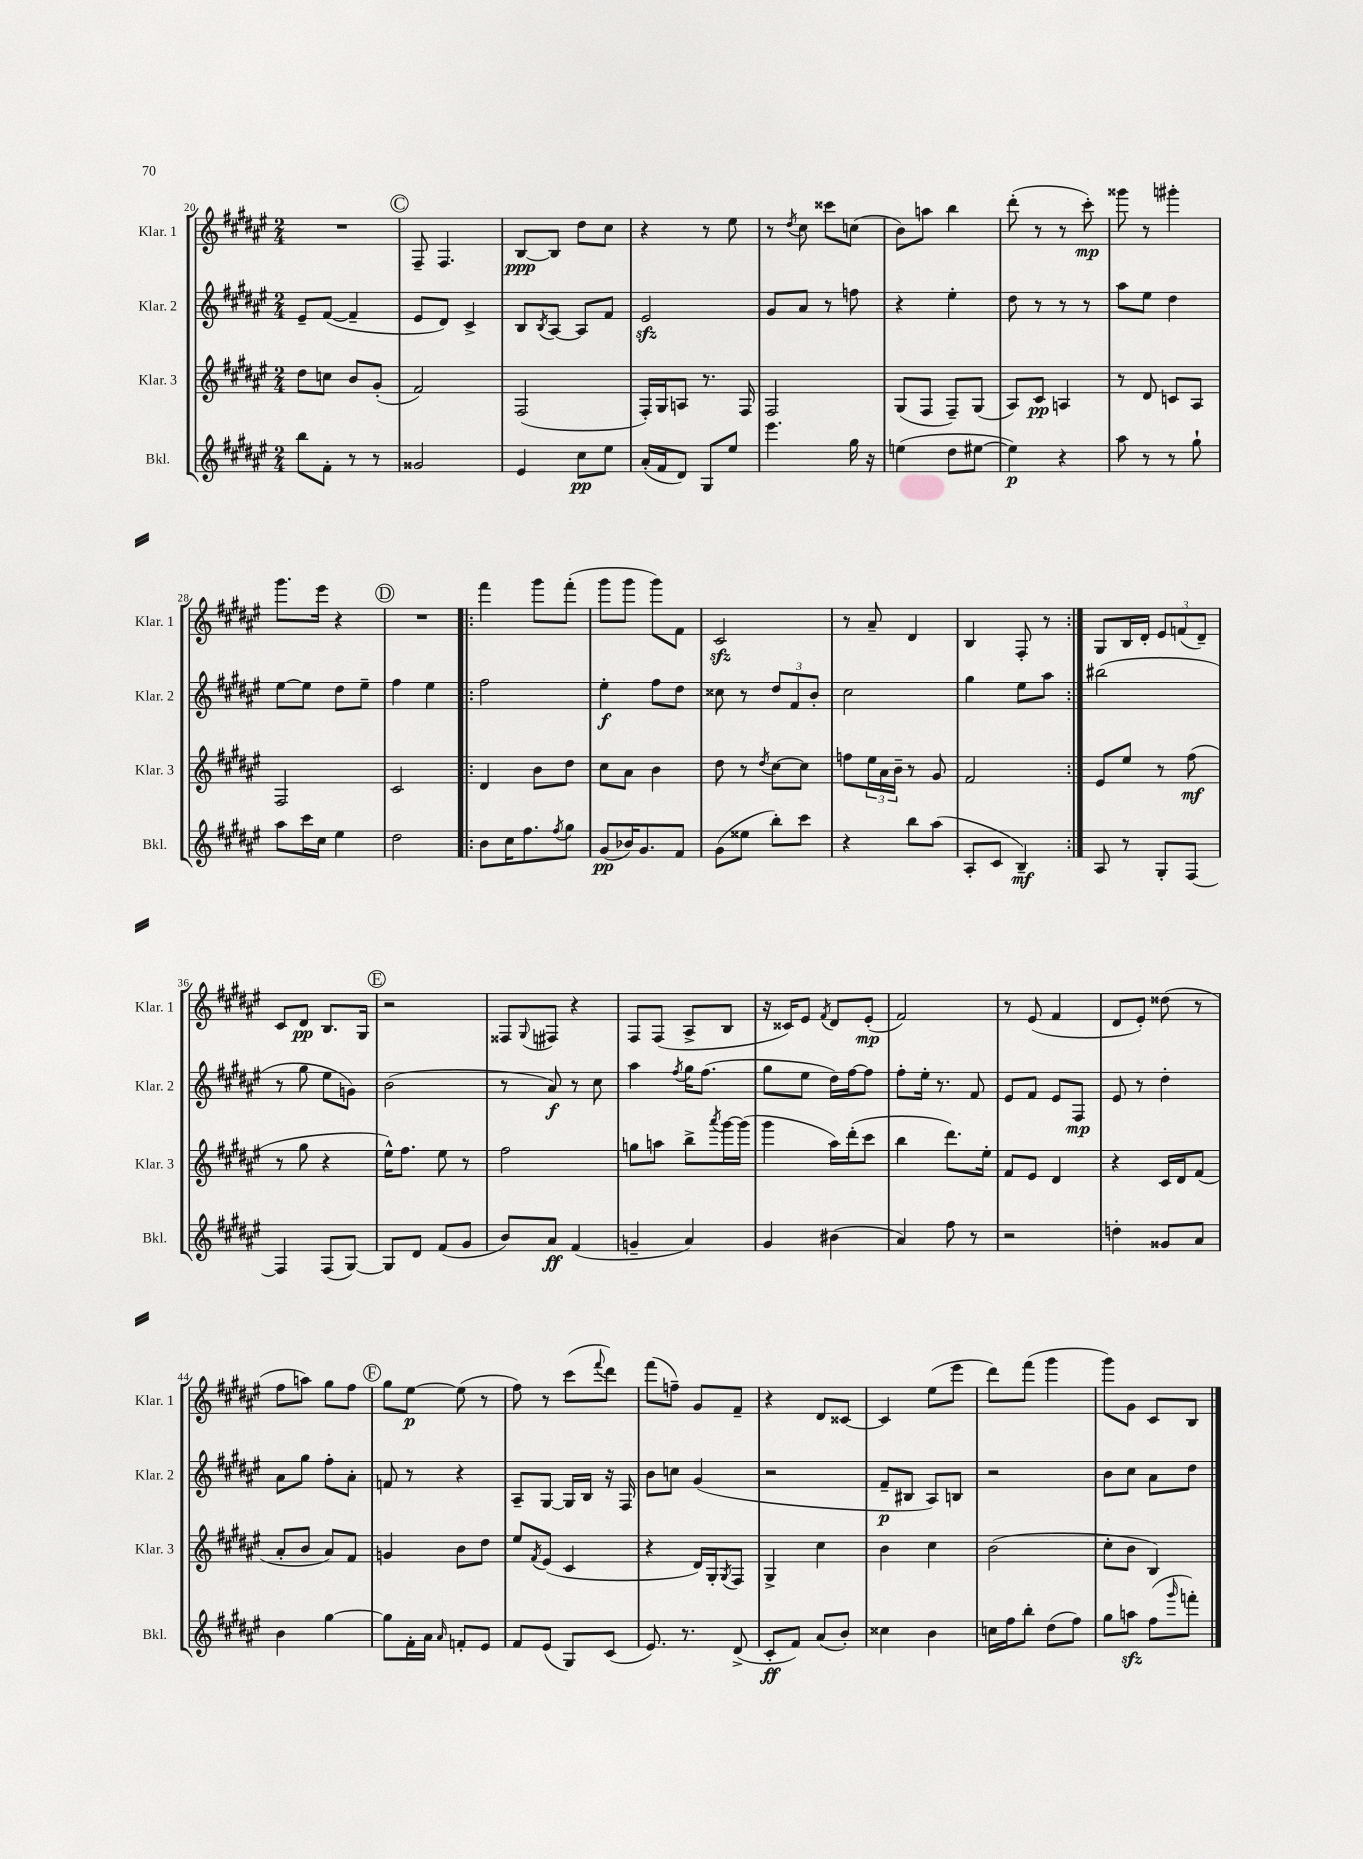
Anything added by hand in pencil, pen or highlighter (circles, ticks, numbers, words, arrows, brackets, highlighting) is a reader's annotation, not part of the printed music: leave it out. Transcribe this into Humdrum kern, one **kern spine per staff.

**kern	**kern	**kern	**kern
*staff4	*staff3	*staff2	*staff1
*clefG2	*clefG2	*clefG2	*clefG2
*k[f#c#g#d#a#e#]	*k[f#c#g#d#a#e#]	*k[f#c#g#d#a#e#]	*k[f#c#g#d#a#e#]
*M2/4	*M2/4	*M2/4	*M2/4
8bb\L	8dd#\L	8e#~/L	2r
8f#'\J	8cc\J	([8f#/J	.
8r	8b/L	4f#~/]	.
8r	(8g#'/J	.	.
=	=	=	=
2g##/	2f#/)	8e#/L	8F#~/
.	.	8d#/J)	4.F#/
.	.	4c#^/	.
=	=	=	=
4e#/	(2F#/	8B/L	[8B/L
.	.	8qB/	.
.	.	[8A#/J	8B/]J
8cc#\L	.	8A#/]L	8dd#\L
8ee#\J	.	8f#/J	8cc#\J
=	=	=	=
(16a#'/LL	16F#'/LL)	2e#/	4r
16f#/J	16G#/J	.	.
8d#/J)	8A/J	.	.
8G#/L	8.r	.	8r
8ee#/J	.	.	8ee#\
.	16F#/	.	.
=	=	=	=
4.eee#\	2F#/	8g#/L	8r
.	.	.	8qdd#/
.	.	8a#/J	8cc#\
.	.	8r	8ccc##\L
16gg#\	.	8ff\	(8cc\J
16r	.	.	.
=	=	=	=
(4ee\	(8G#/L	4r	8b\L)
.	8F#/J	.	8aa\J
8dd#\L	8F#~/L)	4ee#'\	4bb\
[8ee#\J	(8G#/J	.	.
=	=	=	=
4ee#\])	8A#/L)	8dd#\	(8ddd#'\
.	8c#/J	8r	8r
4r	4A/	8r	8r
.	.	8r	8ccc#'\)
=	=	=	=
8aa#\	8r	8aa#\L	8ggg##\
8r	8d#/	8ee#\J	8r
8r	8c/L	4dd#\	4ggg#'\
8gg#`\	8A#/J	.	.
=	=	=	=
8aa#\L	2F#/	[8ee#\L	8.ggg#\L
16ccc#\L	.	8ee#\]J	.
16cc#\JJ	.	.	16eee#\Jk
4ee#\	.	8dd#\L	4r
.	.	8ee#~\J	.
=	=	=	=
2dd#\	2c#/	4ff#\	2r
.	.	4ee#\	.
=!|:	=!|:	=!|:	=!|:
8b\L	4d#/	2ff#\	4fff#\
16cc#\K	.	.	.
8.ff#\	.	.	.
.	8b\L	.	8ggg#\L
8qff#/	.	.	.
8gg#\J	8dd#\J	.	(8fff#'\J
=	=	=	=
(8g#/L	8cc#\L	4ee#'\	8ggg#\L
16b-/K)	8a#\J	.	8ggg#\J
8.g#/	.	.	.
.	4b\	8ff#\L	8ggg#\L)
8f#/J	.	8dd#\J	8f#\J
=	=	=	=
(8g#\L	8dd#\	8cc##\	2c#/
8ee##\J	8r	8r	.
.	8qdd#/	.	.
8bb'\L)	[8cc#\L	12dd#/L	.
.	.	12f#/	.
8ccc#\J	8cc#\]J	.	.
.	.	12b'/J	.
=	=	=	=
4r	8ff\L	2cc#\	8r
.	24ee#\L	.	8a#~/
.	24a#\	.	.
.	24b~\JJ	.	.
8bb\L	8r	.	4d#/
(8aa#\J	8g#/	.	.
=	=	=	=
8A#'/L	2f#/	4gg#\	4B/
8c#/J	.	.	.
4B~/)	.	8ee#\L	8F#'/
.	.	8aa#\J	8r
=:|!	=:|!	=:|!	=:|!
8A#/	8e#/L	(2bb#\	8G#/L
8r	8ee#/J	.	16B/L
.	.	.	16d#'/JJ
8G#'/L	8r	.	12e#/L
.	.	.	(12f/
[8F#/J	(8ff#\	.	.
.	.	.	12d#~/J)
=	=	=	=
4F#/]	8r	8r	8c#/L
.	8gg#\	8gg#\	8d#/J
(8F#/L	4r	8ee#\L	8.B/L
[8G#/J)	.	8g\J)	.
.	.	.	16G#/Jk
=	=	=	=
8G#/]L	16ee#^^\LK)	(2b\	2r
.	8.ff#\J	.	.
8d#/J	.	.	.
(8f#/L	8ee#\	.	.
8g#/J	8r	.	.
=	=	=	=
8b/L)	2ff#\	8r	8F##/L
.	.	.	8qqG#/
8a#/J	.	8a#/)	8F#/J
(4f#/	.	8r	4r
.	.	8cc#\	.
=	=	=	=
4g~/	8gg\L	4aa#\	8F#/L
.	8aa\J	.	(8F#/J
.	.	8qff#/	.
4a#/)	8bb^\L	16gg#\LK	8A#^/L
.	.	(8.ff#\J	.
.	8qaaa#/	.	.
.	[16ggg#\L	.	8B/J
.	(16ggg#\]JJ	.	.
=	=	=	=
4g#/	4ggg#\	8gg#\L	16r
.	.	.	16c##/LK)
.	.	8ee#\J	8e#/J
.	.	.	8qf#/
(4b#\	16aa#\LL)	16dd#\LL)	8d#/L
.	(16ddd#'\J	[16ff#\J	.
.	8ccc#\J	8ff#\]J	(8e#'/J
=	=	=	=
4a#/)	4bb\	8ff#'\L	2f#/)
.	.	16ee#'\Jk	.
.	.	8.r	.
8ff#\	8.ddd#\L)	.	.
8r	.	8f#/	.
.	16ee#'\Jk	.	.
=	=	=	=
2r	8f#/L	8e#/L	8r
.	8e#/J	8f#/J	(8e#/
.	4d#/	8e#/L	4f#/
.	.	8F#/J	.
=	=	=	=
4dd'\	4r	8e#/	8d#/L
.	.	8r	8e#'/J)
8g##/L	16c#/LL	4dd#'\	(8dd##\
.	16d#/J	.	.
8a#/J	(8f#/J	.	8r
=	=	=	=
4b\	8a#'/L	8a#\L	8ff#\L
.	8b/J	8gg#\J	8aa\J)
[4gg#\	8a#/L)	8ff#'\L	8gg#\L
.	8f#/J	8a#'\J	8ff#\J
=	=	=	=
8gg#\]L	4g/	8f/	8gg#\L
16f#'\L	.	8r	[8ee#\J
16a#\JJ	.	.	.
16qqa#/	.	.	.
8f'/L	8b\L	4r	(8ee#\]
8e#/J	8dd#\J	.	8r
=	=	=	=
8f#/L	8ee#/L	8A#~/L	8ff#\)
.	8qf#/	.	.
(8e#/J	(8e#/J	[8G#/J	8r
8G#/L)	4c#/	16G#/]LL	(8ccc#\L
.	.	16B/JJ	.
.	.	.	8qqfff#/
(8c#/J	.	16r	8ddd#\J)
.	.	16F#/	.
=	=	=	=
8.e#/)	4r	8b\L	(8fff#\L
.	.	8cc\J	8ff~\J)
8.r	.	.	.
.	16d#/LL)	(4g#/	8g#/L
.	16G#'/J	.	.
.	8qG#/	.	.
(8d#^/	8F#/J	.	8f#~/J
=	=	=	=
8c#'/L	4G#^/	2r	4r
8f#/J)	.	.	.
(8a#/L	4cc#\	.	8d#/L
8b'/J)	.	.	[8c##/J
=	=	=	=
4cc##\	4b\	8f#~/L	4c##/]
.	.	8B#/J	.
4b\	4cc#\	8A#/L)	(8ee#\L
.	.	8B/J	8eee#\J
=	=	=	=
16cc\LL	(2b\	2r	8ddd#\L)
16ff#\J	.	.	.
8bb'\J	.	.	(8fff#\J
(8dd#\L	.	.	4ggg#\
8ff#\J)	.	.	.
=	=	=	=
8gg#\L	8cc#'\L	8b\L	8ggg#\L)
8aa\J	8b\J	8cc#\J	8g#\J
(8ff#\L	4B/)	8a#\L	8c#/L
16qqggg#/	.	.	.
8fff'\J)	.	8dd#\J	8B/J
==	==	==	==
*-	*-	*-	*-
